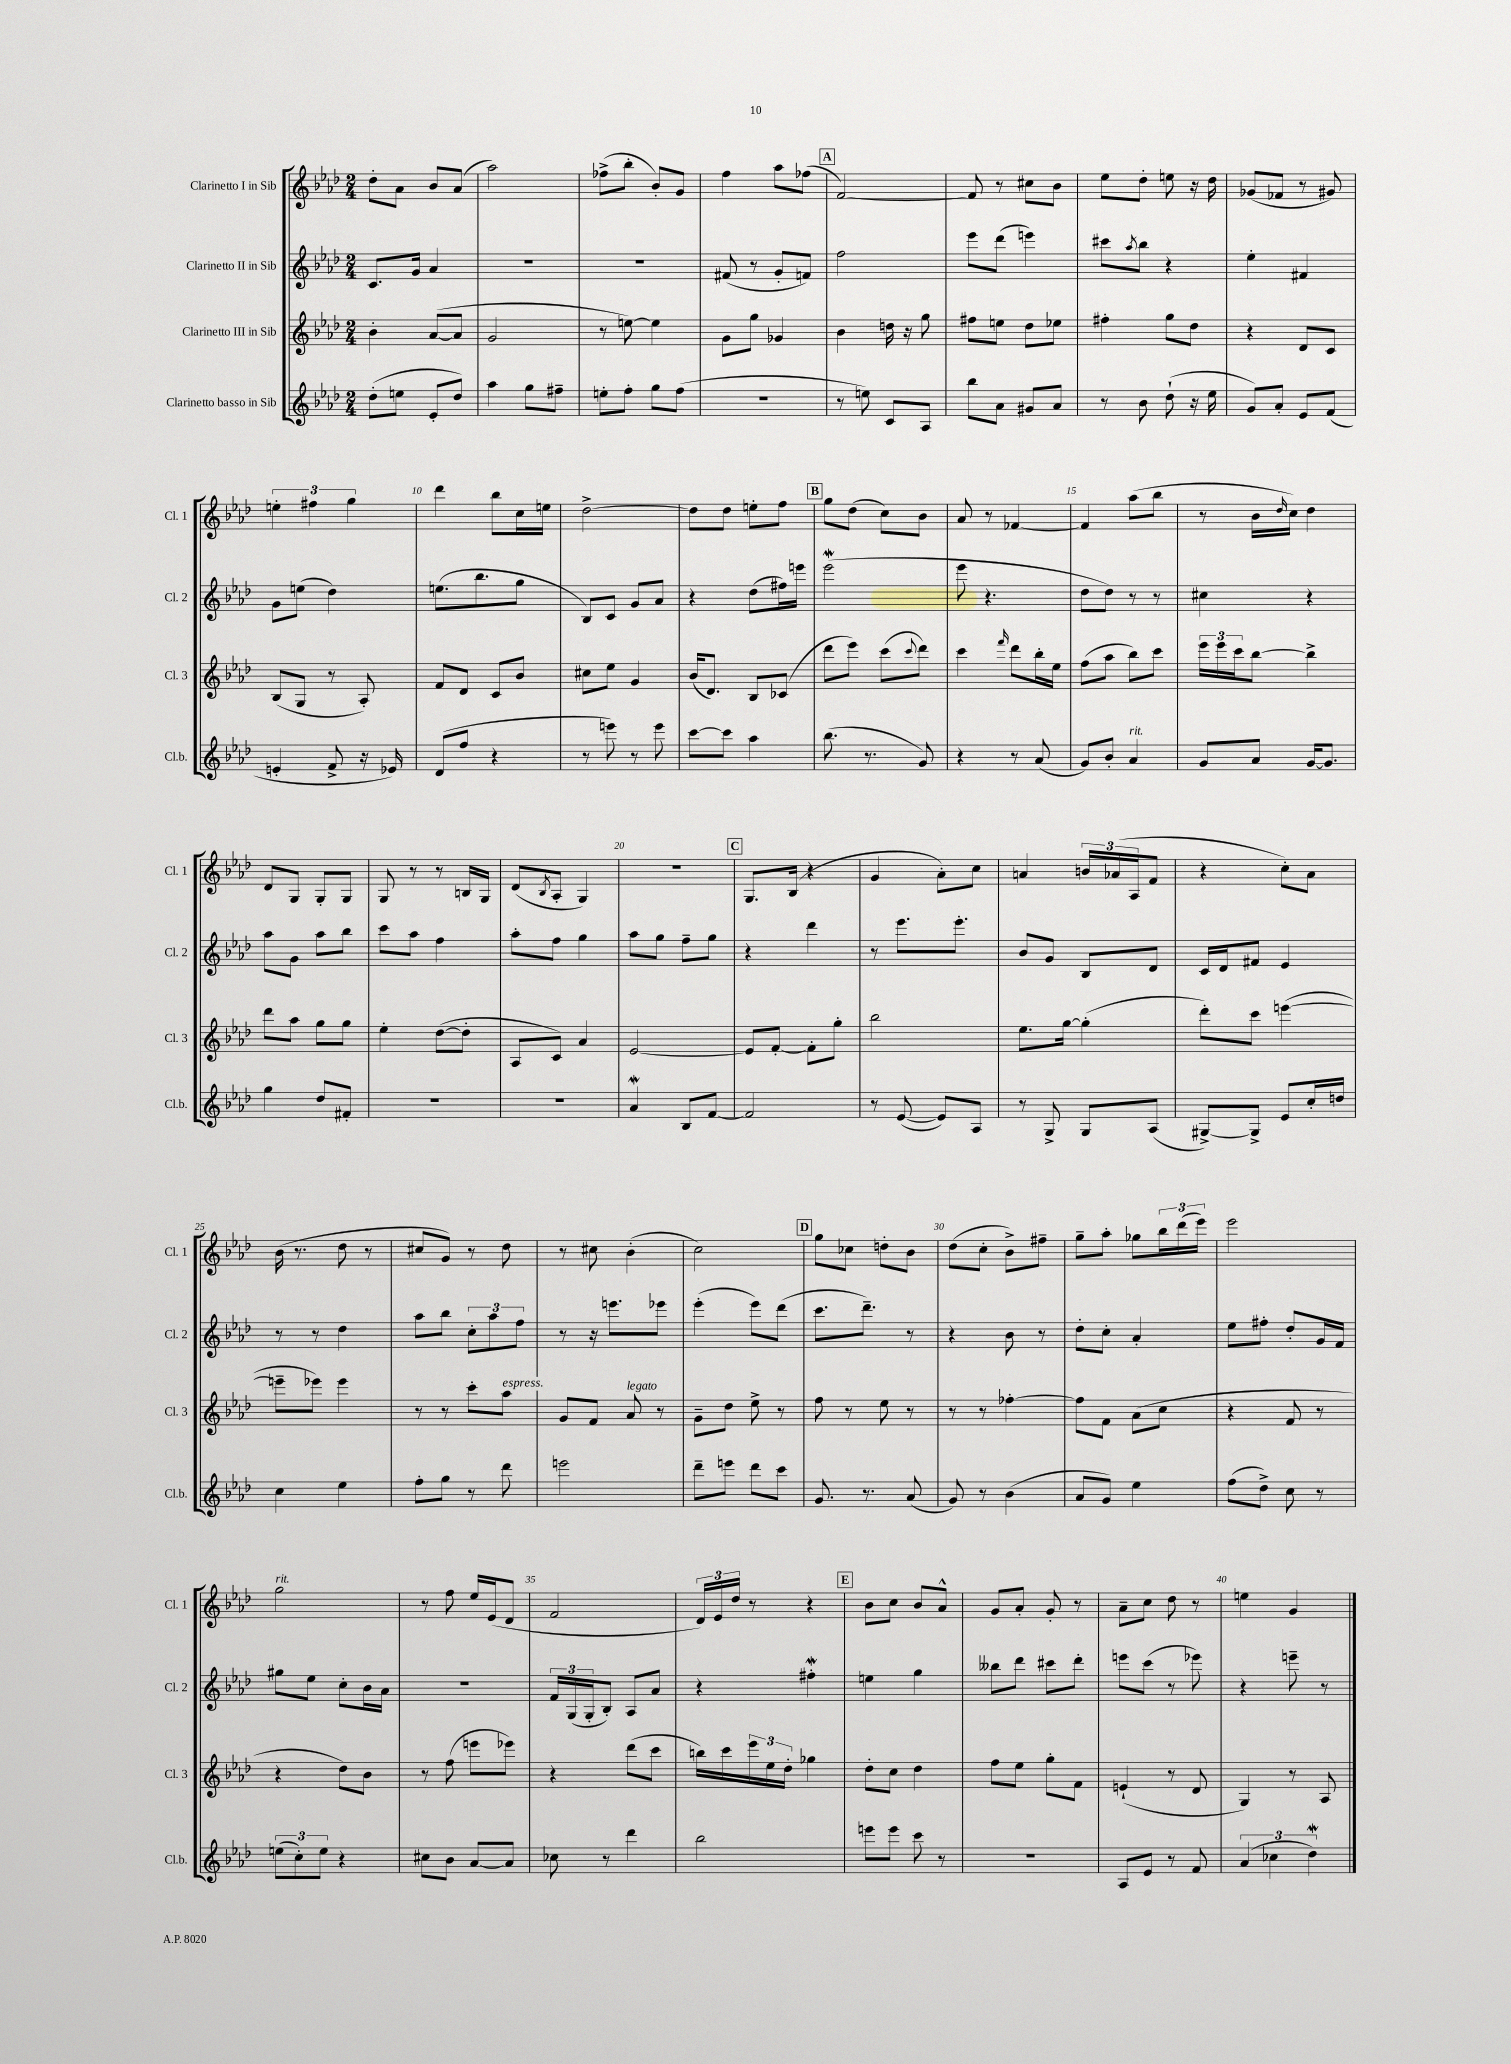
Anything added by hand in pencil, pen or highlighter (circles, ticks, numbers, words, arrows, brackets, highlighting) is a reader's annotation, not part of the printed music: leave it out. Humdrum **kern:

**kern	**kern	**kern	**kern
*staff4	*staff3	*staff2	*staff1
*clefG2	*clefG2	*clefG2	*clefG2
*k[b-e-a-d-]	*k[b-e-a-d-]	*k[b-e-a-d-]	*k[b-e-a-d-]
*M2/4	*M2/4	*M2/4	*M2/4
(8dd-'	4b-'	8.c	8dd-'
8ee	.	.	8a-
.	.	16g	.
8e-'	([8a-	4a-	8b-
8dd-)	8a-]	.	(8a-
=	=	=	=
4aa-	2g	2r	2aa-)
8gg	.	.	.
8ff#~	.	.	.
=	=	=	=
8ee'	8r	2r	(8ff-^
8ff'	[8ee)	.	8bb-'
8gg	4ee]	.	8b-')
(8ff	.	.	8g
=	=	=	=
2r	8g	(8f#	4ff
.	8gg	8r	.
.	4g-	8g'	8aa-
.	.	8f)	(8ff-
=	=	=	=
8r	4b-	2ff	[2f)
8ee)	.	.	.
8c	16dd	.	.
.	16r	.	.
8A-	8gg	.	.
=	=	=	=
8bb-	8ff#	8eee-	8f]
8a-	8ee	(8ddd-	8r
8g#	8dd-	4eee)	8cc#
8a-	8ee-	.	8b-
=	=	=	=
8r	4ff#'	8ccc#	8ee-
.	.	8qaa-	.
8b-	.	8bb-	8dd-'
(8dd-`	8gg	4r	8ee
16r	8dd-	.	16r
16ee-	.	.	16dd-
=	=	=	=
8g)	4r	4ee-'	(8g-
8a-'	.	.	8f-
8e-	8d-	4f#	8r
(8f	8c	.	8g#)
=	=	=	=
4e'	(8B-	8g	6ee'
.	8G	(8ee	.
.	.	.	6ff#
8f^	8r	4dd-)	.
.	.	.	6gg
16r	8A-')	.	.
16e-)	.	.	.
=	=	=	=
(8d-	8f	(8.ee	4ddd-
8ff	8d-	.	.
.	.	8.bb-	.
4r	8c	.	8bb-
.	8b-	8gg	16cc
.	.	.	16ee
=	=	=	=
8r	8cc#	8B-)	[2dd-^
8eee)	8ee-	8c	.
8r	4g	8g	.
8eee	.	8a-	.
=	=	=	=
[8ccc	(16b-	4r	8dd-]
.	8.d-)	.	.
8ccc]	.	.	8dd-
4aa-	8B-	(8dd-	8ee'
.	(8c-	16ff#)	8ff
.	.	16eee	.
=	=	=	=
(8.bb-	8ddd-	(2eee-	8gg
.	8eee-)	.	(8dd-
8.r	.	.	.
.	(8ccc	.	8cc)
.	8qqccc	.	.
8g)	8ddd-)	.	8b-
=	=	=	=
4r	4ccc	8eee-	8a-
.	.	4.r	8r
.	16qqfff	.	.
8r	8ddd-	.	[4f-
(8a-	16bb-'	.	.
.	16ee-	.	.
=	=	=	=
8g)	(8ff	8dd-	4f-]
8b-'	8aa-	8dd-)	.
4a-	8bb-)	8r	(8aa-
.	8ccc	8r	8bb-
=	=	=	=
8g	24eee-	4cc#	8r
.	24eee-	.	.
.	24ccc	.	.
8a-	[8bb-	.	16b-
.	.	.	16qqdd-
.	.	.	16cc)
[16g	4bb-^]	4r	4dd-
8.g]	.	.	.
=	=	=	=
4gg	8ddd-	8aa-	8d-
.	8aa-	8g	8G
8dd-	8gg	8aa-	8G'
8f#'	8gg	8bb-	8G
=	=	=	=
2r	4ee-'	8ccc	8G
.	.	8aa-	8r
.	([8dd-	4ff	8r
.	8dd-']	.	16B
.	.	.	16G
=	=	=	=
2r	8A-	8aa-'	(8d-
.	.	.	8qB-
.	8c)	8ff	8A-'
.	4a-	4gg	4G)
=	=	=	=
4a-	[2e-	8aa-	2r
.	.	8gg	.
8B-	.	8ff~	.
[8f	.	8gg	.
=	=	=	=
2f]	8e-]	4r	8.G
.	[8f'	.	.
.	.	.	(16B-
.	8f']	4ddd-	4r
.	8gg'	.	.
=	=	=	=
8r	2bb-	8r	4g
([8e-	.	8.eee-	.
8e-])	.	.	8a-')
.	.	8.eee-'	.
8A-	.	.	8cc
=	=	=	=
8r	8.ee-	8b-	4a
8G^	.	8g	.
.	[16gg	.	.
8G	(4gg']	8B-	24b
.	.	.	(24a-
.	.	.	24A-
(8A-	.	8d-	8f
=	=	=	=
[8G#^)	8ddd-')	16c	4r
.	.	16d-	.
8G#^]	8ccc	8f#	.
8e-	([4eee	4e-	8cc')
16cc'	.	.	8a-
16dd	.	.	.
=	=	=	=
4cc	8eee~]	8r	(16b-
.	.	.	8.r
.	8eee-)	8r	.
4ee-	4eee-	4dd-	8dd-
.	.	.	8r
=	=	=	=
8ff'	8r	8aa-	8cc#
8gg	8r	8bb-	8g)
8r	8ccc'	12cc'	8r
.	.	12aa-	.
8ddd-	8aa-	.	8dd-
.	.	12ff	.
=	=	=	=
2eee	8g	8r	8r
.	8f	16r	8cc#
.	.	8.eee	.
.	8a-	.	(4b-'
.	8r	8eee-	.
=	=	=	=
8ddd-~	8g~	(4eee-'	2cc)
8eee	8dd-	.	.
8ddd-	8ee-^	8eee-)	.
8ccc	8r	(8ddd-	.
=	=	=	=
8.g	8ff	8.ccc	8gg
.	8r	.	8cc-
8.r	.	8.ddd-~)	.
.	8ee-	.	8dd'
(8a-	8r	8r	8b-
=	=	=	=
8g)	8r	4r	(8dd-
8r	8r	.	8cc'
(4b-	[4ff-'	8b-	8b-^)
.	.	8r	8ff#~
=	=	=	=
8a-	8ff-]	8dd-'	8gg~
8g)	8f	8cc'	8aa-'
4ee-	(8a-	4a-'	8gg-
.	8cc	.	24bb-
.	.	.	(24ddd-
.	.	.	24eee-)
=	=	=	=
(8ff	4r	8ee-	2eee-
8dd-^)	.	8ff#'	.
8cc	8f	8dd-'	.
8r	8r	16g	.
.	.	16f	.
=	=	=	=
(12ee	4r	8gg#	2gg
12cc')	.	.	.
.	.	8ee-	.
12ee	.	.	.
4r	8dd-)	8cc'	.
.	8b-	16b-	.
.	.	16a-	.
=	=	=	=
8cc#	8r	2r	8r
8b-	(8ff	.	8ff
[8a-	8eee	.	16ee-
.	.	.	(16e-
8a-]	8eee-)	.	8d-
=	=	=	=
8cc-	4r	24f	2f
.	.	(24G	.
.	.	24G'	.
8r	.	8B-')	.
4ddd-	(8ddd-	8A-	.
.	8ccc	8a-	.
=	=	=	=
2bb-	16bb)	4r	24d-)
.	.	.	24e-
.	16ccc	.	.
.	.	.	24dd-
.	24eee-	.	8r
.	24ee-	.	.
.	24dd-'	.	.
.	4gg-	4ff#'	4r
=	=	=	=
8eee	8dd-'	4ee	8b-
8eee	8cc	.	8cc
8ccc	4dd-	4gg	8b-
8r	.	.	8a-^^
=	=	=	=
2r	8ff	8bb--	8g
.	8ee-	8ddd-	8a-'
.	8gg'	8ccc#	8g'
.	8f	8ddd-'	8r
=	=	=	=
8A-	(4e`	8eee	8a-~
8e-	.	(8ccc	8cc
8r	8r	8r	8dd-
8f	8d-	8eee-)	8r
=	=	=	=
(6a-	4G)	4r	4ee
6cc-	.	.	.
.	8r	8eee~	4g
6dd-)	.	.	.
.	8A-	8r	.
==	==	==	==
*-	*-	*-	*-
